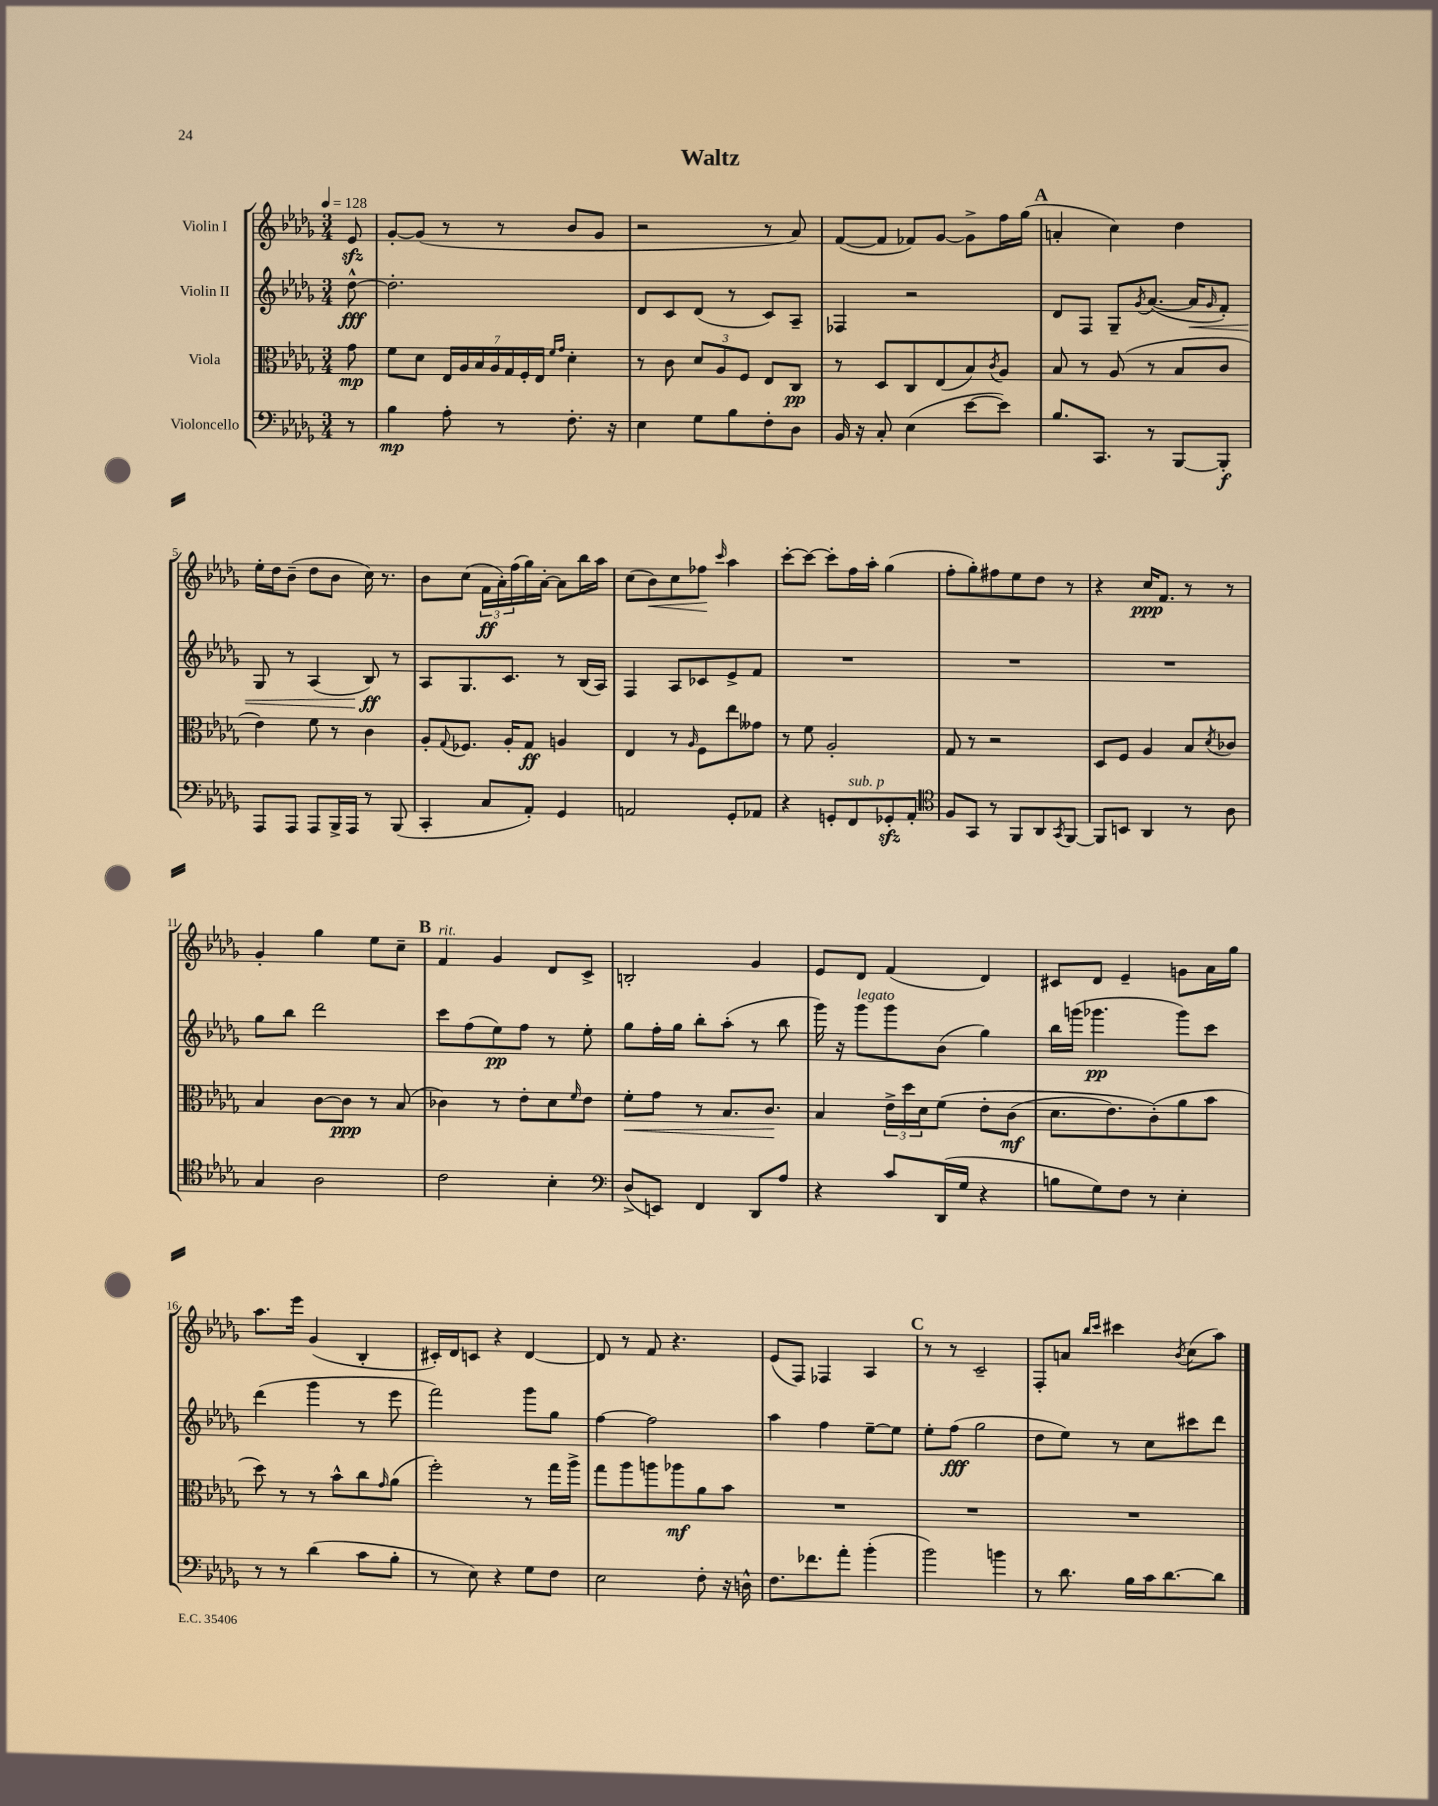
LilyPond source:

\header { title = "Waltz" }
<<
\new StaffGroup <<
\new Staff = "s0" \with { instrumentName = "Violin I" } {
    \clef treble \key des \major \numericTimeSignature \time 3/4 \partial 8 \tempo 4 = 128
    ees'8\sfz |
    ges'8~-. ges'8( r8 r8 bes'8 ges'8 |
    r2 r8 aes'8) |
    f'8~( f'8 fes'8) ges'8~ ges'8-> f''16 ges''16( |
    \mark \markup { \bold "A" } a'4-. c''4) des''4 |
    ees''16-. des''16 bes'8--( des''8 bes'8 c''16) r8. |
    bes'8 c''8( \tuplet 3/2 { f'16\ff aes'16-.) f''16( } ges''16) aes'16~-. aes'8 bes''16 aes''16 |
    c''8( bes'8\<) c''8 fes''8\! \grace { c'''16 } aes''4 |
    c'''8~-. c'''8~ c'''8-. f''16 aes''16-. ges''4( |
    f''8-. ges''8-.) fis''8 ees''8 des''8 r8 |
    r4 c''16\ppp f'8. r8 r8 |
    ges'4-. ges''4 ees''8 c''8-- |
    \mark \markup { \bold "B" } f'4^\markup { \italic "rit." } ges'4 des'8 c'8-> |
    b2-. ges'4 |
    ees'8 des'8 f'4( des'4) |
    cis'8 des'8 ees'4-- g'8 aes'16 ges''16 |
    aes''8. ees'''16 ges'4( bes4-. |
    cis'16-.) des'16 c'8 r4 des'4~ |
    des'8 r8 f'8 r4. |
    ees'8( f8) fes4 aes4 |
    \mark \markup { \bold "C" } r8 r8 c'2-- |
    f8-. a'8 \grace { bes''16 c'''16 } cis'''4 \acciaccatura { bes'8 } c''8( aes''8) \bar "|." |
}
\new Staff = "s1" \with { instrumentName = "Violin II" } {
    \clef treble \key des \major \numericTimeSignature \time 3/4 \partial 8
    des''8~-^\fff |
    des''2.-. |
    des'8 c'8 des'8( r8 c'8) aes8-- |
    fes4 r2 |
    \mark \markup { \bold "A" } des'8 f8 ges8-- \acciaccatura { ges'8 } aes'8.~( aes'16\< \grace { ges'16 } f'8-.) |
    ges8 r8 aes4( bes8\ff\!) r8 |
    aes8 ges8. c'8. r8 bes16( aes16) |
    f4 aes8 ces'8 ees'8-> f'8 |
    R2. |
    R2. |
    R2. |
    ges''8 bes''8 des'''2 |
    \mark \markup { \bold "B" } c'''8 f''8( ees''8\pp) f''8 r8 ees''8-. |
    ges''8 f''16-. ges''16 bes''8-. aes''8-.( r8 bes''8 |
    ges'''16) r16 ges'''8^\markup { \italic "legato" } ges'''8 bes'8( ges''4) |
    bes''16 g'''16( ges'''4.\pp ges'''8) c'''8 |
    des'''4( ges'''4 r8 ees'''8 |
    f'''2) ges'''8 ges''8 |
    f''4~ f''2 |
    aes''4 f''4 ees''8~-- ees''8 |
    \mark \markup { \bold "C" } ees''8-. f''8\fff( ges''2 |
    des''8 ees''8) r8 c''8 cis'''8 des'''8 \bar "|." |
}
\new Staff = "s2" \with { instrumentName = "Viola" } {
    \clef alto \key des \major \numericTimeSignature \time 3/4 \partial 8
    ges'8\mp |
    f'8 des'8 \tuplet 7/4 { ees16 aes16 bes16 aes16 ges16 f16-. ees16 } \grace { f'16 ges'16 } des'4-. |
    r8 c'8 \tuplet 3/2 { des'8 aes8 f8 } ees8 c8\pp |
    r8 des8 c8 ees8( bes8) \acciaccatura { c'8 } aes8 |
    \mark \markup { \bold "A" } bes8 r8 aes8( r8 bes8 c'8 |
    ees'4) f'8 r8 c'4 |
    aes8-. \appoggiatura { ges8 } fes8. aes16-. ges8\ff a4 |
    ees4 r8 \grace { aes16 } f8 ees''8 geses'8 |
    r8 f'8 aes2-. |
    ges8 r8 r2 |
    des8 f8 aes4 bes8 \acciaccatura { des'8 } ces'8 |
    bes4 c'8~ c'8\ppp r8 bes8( |
    \mark \markup { \bold "B" } ces'4) r8 ees'8-. des'8 \grace { f'16 } ees'8 |
    f'8-.\< ges'8 r8 bes8. c'8.\! |
    bes4 \tuplet 3/2 { ees'16-> des''16 des'16 } f'8\( ees'8-. c'8\mf( |
    des'8. ees'8.) c'8-.(\) aes'8 bes'8 |
    des''8) r8 r8 bes'8-^ c''8 \grace { ges'16 } aes'8( |
    f''2-.) r8 ges''16 aes''16-> |
    ges''8 aes''8 a''8 aes''8\mf aes'8 bes'8 |
    R2. |
    \mark \markup { \bold "C" } R2. |
    R2. \bar "|." |
}
\new Staff = "s3" \with { instrumentName = "Violoncello" } {
    \clef bass \key des \major \numericTimeSignature \time 3/4 \partial 8
    r8 |
    bes4\mp aes8-. r8 f8.-. r16 |
    ees4 ges8 bes8 f8-. des8 |
    bes,16 r16 c8-. ees4( ees'8~ ees'8) |
    \mark \markup { \bold "A" } bes8. c,8. r8 bes,,8~ bes,,8-.\f |
    aes,,8 aes,,8 aes,,8 bes,,16-> aes,,16 r8 bes,,8( |
    c,4-. c8 aes,8-.) ges,4 |
    a,2 ges,8-. aes,8 |
    r4 g,8-. f,8^\markup { \italic "sub. p" } ges,8-.\sfz aes,8-. |
    \clef tenor f8 ges,8 r8 f,8 aes,8 \acciaccatura { ges,8 } f,8~ |
    f,8 b,8 aes,4 r8 aes8 |
    ges4 aes2 |
    \mark \markup { \bold "B" } c'2 bes4-. |
    \clef bass des8->( e,8) f,4 des,8 aes8 |
    r4 c'8 des,16( ges16 r4 |
    b8 ges8) f8 r8 ees4-. |
    r8 r8 des'4( c'8 bes8-. |
    r8 ees8) r4 ges8 f8 |
    ees2 f8-. r16 d16-^ |
    f8. fes'8. aes'8-. bes'4-.( |
    \mark \markup { \bold "C" } bes'2) b'4 |
    r8 des'8. bes16 c'16 des'8.~ des'8 \bar "|." |
}
>>
>>
